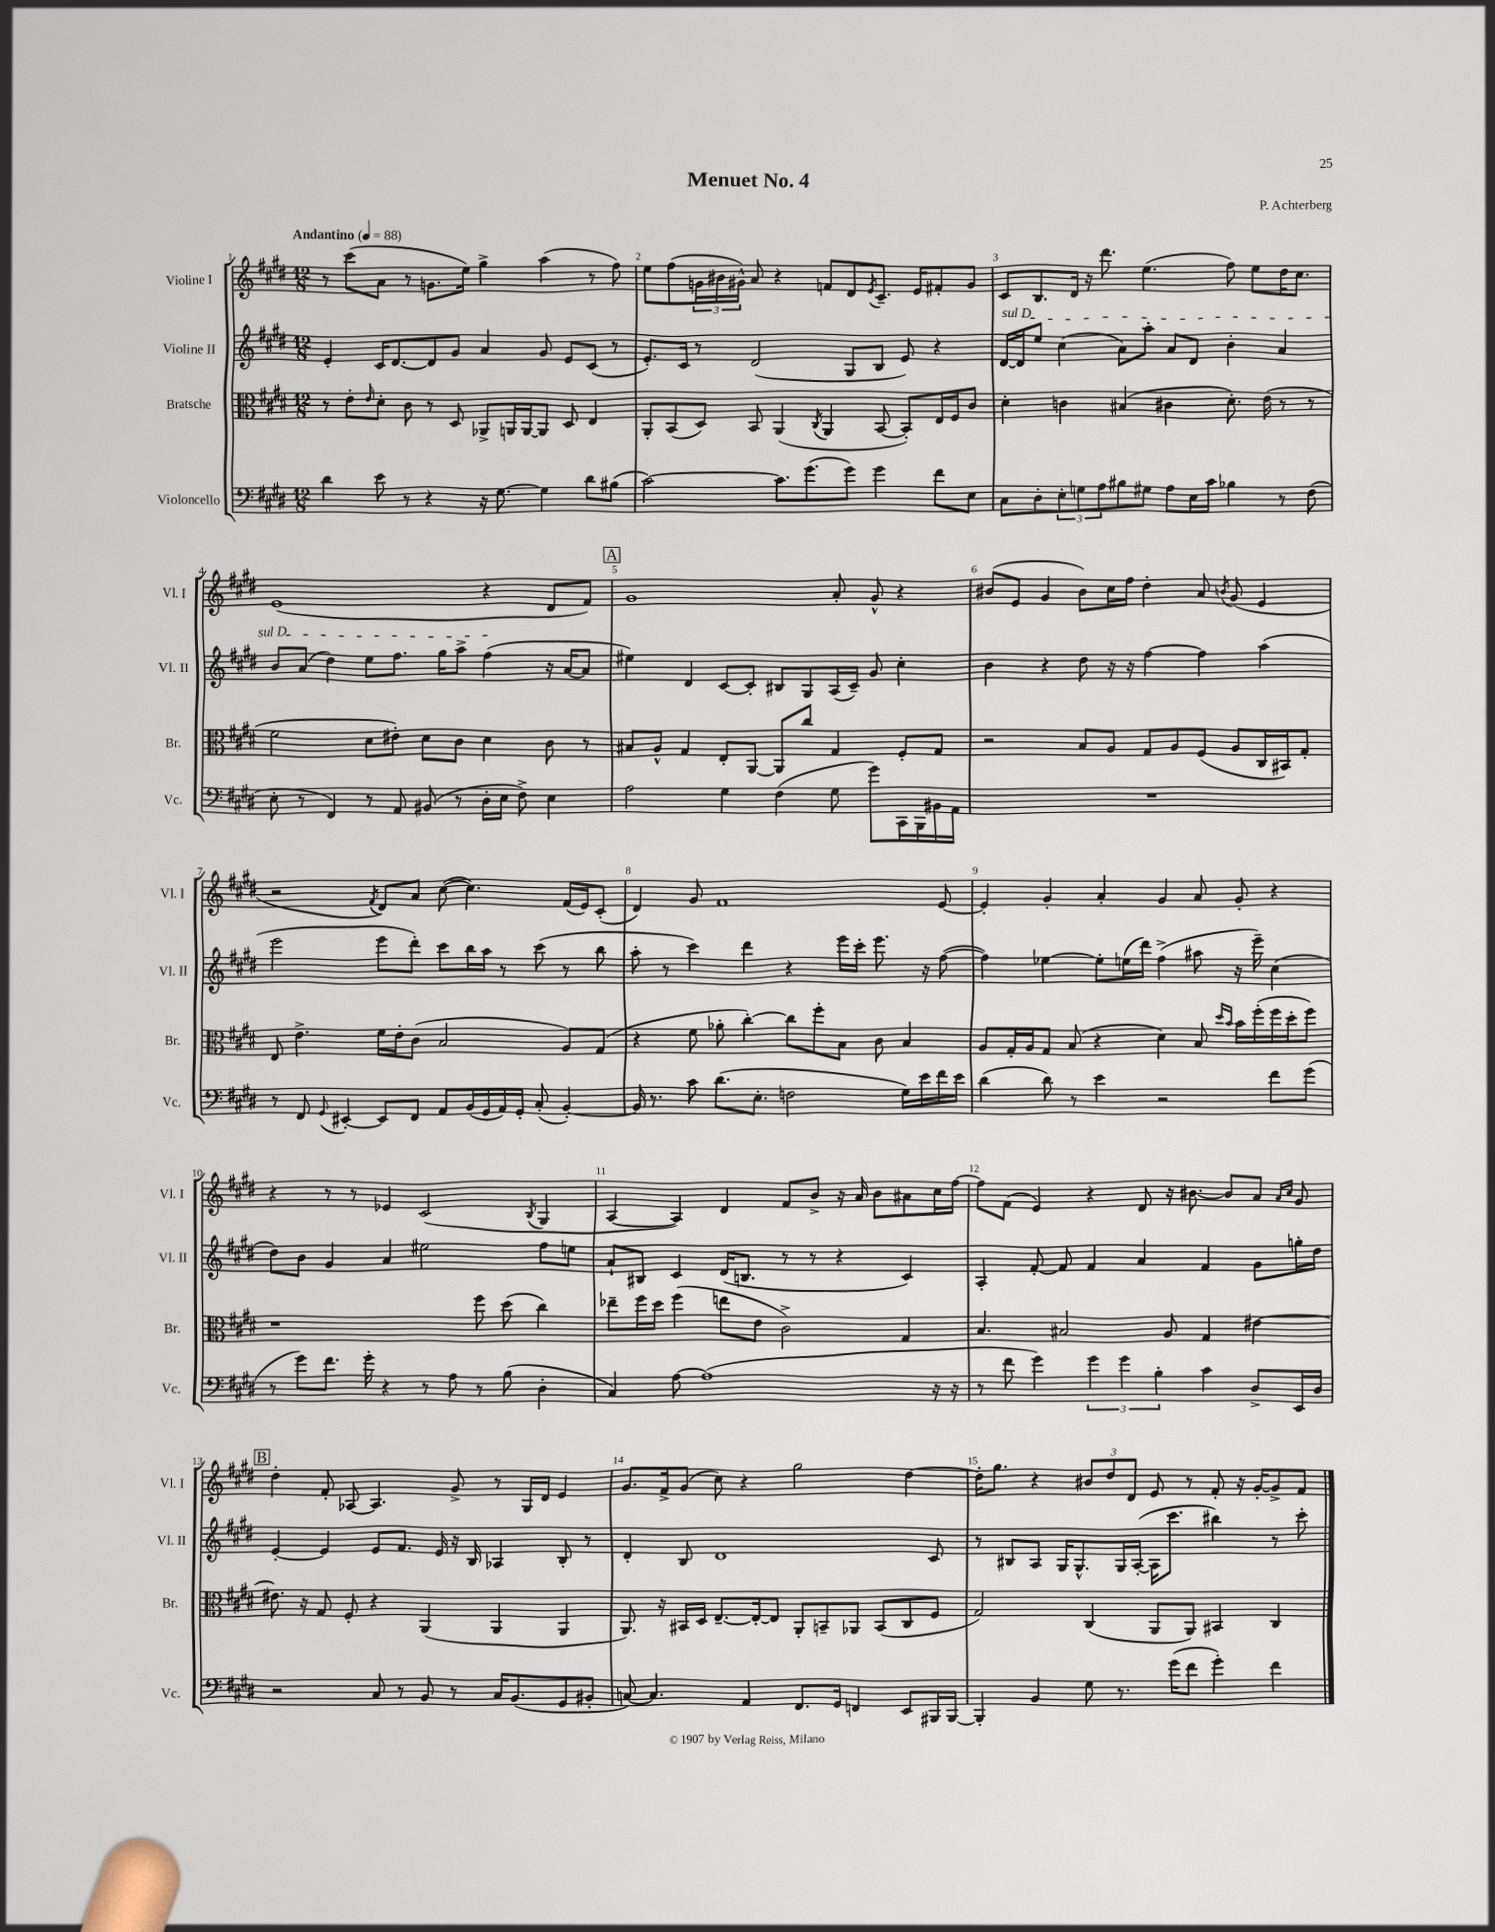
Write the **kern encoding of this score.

**kern	**kern	**kern	**kern
*part4	*part3	*part2	*part1
*staff4	*staff3	*staff2	*staff1
*I"Violoncello	*I"Bratsche	*I"Violine II	*I"Violine I
*I'Vc.	*I'Br.	*I'Vl. II	*I'Vl. I
*clefF4	*clefC3	*clefG2	*clefG2
*k[f#c#g#d#]	*k[f#c#g#d#]	*k[f#c#g#d#]	*k[f#c#g#d#]
*M12/8	*M12/8	*M12/8	*M12/8
*MM88	*MM88	*MM88	*MM88
=1	=1	=1	=1
!	!	!	!LO:TX:a:B:t=Andantino
4d#\	8r	4e'/	8r
.	8e'\L	.	(8ccc#\L
.	16qqe/	.	.
8e\	8d#'\J	16c#/KL	8a\J
.	.	[8.d#/	.
8r	8c#\	.	8r
4r	8r	8d#/]	8.gn\L
.	8D#/	8g#/J	.
.	.	.	16ee\Jk)
16r	8AA-X^/L	4a/	4gg#^\
[8.G#\	.	.	.
.	16AAn/L	.	.
.	[16AA/J	.	.
4G#\]	8AA/J]	8g#/	(4aa\
.	8D#/	8e/L	.
8d#\L	4E/	(8c#/J	8r
(8B#X\J	.	8r	8ff#\)
=2	=2	=2	=2
[2c#\)	8AA'/L	8.e'/L)	8ee\L
.	(8BB/	.	(8ff#\
.	.	16c#/Jk	.
.	8D#/J)	8r	24gn\L
.	.	.	24b#X\
.	.	.	24g#X^^\JJ)
.	8BB/	(2d#/	8a/
8.c#\L]	(4AA/	.	4r
(8.g#\	.	.	.
.	8qC#/	.	.
.	4AA/	.	8fn/L
8g#\J)	.	8G#/L	8d#/
.	.	.	8qe/
4g#\	[8BB/	8B/J	8.c#~/J
.	8BB'/L])	8e/)	.
.	.	.	16e/KL
8f#\L	16E/L	4r	8f#X'/
.	16F#/J	.	.
8E\J	8c#/J	.	8g#/J
=3	=3	=3	=3
!	!	!LO:TX:a:i:t=sul D	!
8C#\L	4d#'\	[16d#/LL	8c#/L
.	.	16d#/J]	.
8D#'\	.	8ee/J	8.B/
12E'\	4cn\	(4cc#\	.
.	.	.	16d#/Jk
12Gn\	.	.	.
.	.	.	16r
12A\	.	.	.
.	.	.	8.ddd#\
8B#X\	(4B#X/	8a\L)	.
8G#X\J	.	8aa'\J	(4.ee\
8A\L	4c#X\	8a/L	.
16E\L	.	8d#/J	.
16c#\JJ	.	.	.
4B-X\	8.d#'\)	4b'\	8ff#\)
.	.	.	8ee\L
.	(16e\	.	.
8r	8r	4a/	16dd#\K
.	.	.	8.cc#\J
(8F#\	8r	.	.
!!LO:LB:g=z
=4	=4	=4	=4
8E'\	2f#\	8b/L	(1e
8r	.	(8a/J	.
4FF#/)	.	4dd#\)	.
8r	8d#\L	8ee\L	.
8AA/	8e#X'\J)	8.ff#\J	.
(8BB#X/	8d#\L	.	.
.	.	16gg#\KL	.
8r	8c#\J	8aa^\J	.
16D#'\LL	4d#\	(4ff#\	4r
16E\JJ	.	.	.
8F#^\)	.	.	.
4E\	8c#\	16r	8d#/L
.	.	[16a/KL	.
.	8r	8a/J]	8f#/J)
!!LO:REH:place=s1:t=A
=5	=5	=5	=5
2A\	8B#X/L	4ee#X\)	1g#
.	8A^^/J	.	.
.	4G#/	4d#/	.
4G#\	8E'/L	[8c#/L	.
.	[8AA/J	8c#'/J]	.
(4F#\	8AA/L]	8B#X/L	.
.	8cc#/J	8G#/	.
8G#\	4G#/	(16A/L	8a'/
.	.	16c#~/JJ)	.
8g#\L)	.	8g#/	8g#^^/
16CC#\L	8F#'/L	4cc#'\	4r
16BBB\	.	.	.
16BB#X\	8G#/J	.	.
16AA\JJ	.	.	.
=6	=6	=6	=6
1.r	2r	4b\	(8b#X/L
.	.	.	8e/J
.	.	4r	4g#/
.	8B/L	8dd#\	8b#\L)
.	8A/J	16r	16cc#\L
.	.	16r	16ff#\JJ
.	8G#/L	[4ff#\	4dd#'\
.	8A/	.	.
.	(8F#/J	4ff#\]	8a/
.	.	.	8qbn/
.	8A/L	.	(8g#/
.	16C#/L	(4aa\	4e/
.	16BB#X/J)	.	.
.	8G#'/J	.	.
!!LO:LB:g=z
=7	=7	=7	=7
8r	8E/	2eee\	2r
8FF#/	4.e^\	.	.
8qqGG#/	.	.	.
[4EE#X'/	.	.	.
.	.	.	8qf#/
8EE#/L]	16f#\LL	8eee\L	8d#/L)
.	16e'\J	.	.
8FF#/J	(8c#\J	8ddd#'\J)	8a/J
8AA/L	2B/	8ccc#\L	([8cc#\
(16BB/L	.	16bb\L	4.cc#\])
16GG#/	.	16aa\JJ	.
16AA/)	.	8r	.
16GG#'/JJ	.	.	.
(8C#'/	.	(8ccc#\	.
[4BB'/)	8A/L)	8r	(16f#/LL
.	.	.	16e/J)
.	(8G#/J	8bb\	(8c#'/J
=8	=8	=8	=8
16BB/]	4r	8aa'\	4d#/)
8.r	.	.	.
.	.	8r	.
8c#\	8f#\	4ccc#\)	8g#/
(8.d#\L	8a-X'\	.	1f#
.	[4cc#'\)	4ddd#\	.
8.E'\J	.	.	.
2Fn\	8cc#\L]	4r	.
.	8ff#'\	.	.
.	8B\J	16eee\LL	.
.	.	16ccc#'\JJ	.
.	8c#\	8.eee\	.
16G#\LL)	4B/	.	.
16e\	.	16r	.
16f#\	.	([8ff#\	[8e/
16e\JJ	.	.	.
=9	=9	=9	=9
(4d#\	8A/L	4ff#\])	4e'/]
.	16G#'/L	.	.
.	16A/J	.	.
8d#\)	8G#/J	[4ee-X\	4g#'/
8r	(8B/	.	.
4e\	4r	8ee-'\L]	4a'/
.	.	(16een\L	.
.	.	16ddd#\JJ)	.
2r	4d#\)	(4ff#^\	4g#/
.	8B/	8aa#X\	8a/
.	16qqdd#/LL	.	.
.	16qqb/JJ	.	.
.	16b\LL	16r	8g#'/
.	(16ff#'\	16eee~\)	.
8f#\L	16ff#\	(4cc#\	4r
.	16dd#'\J	.	.
(8g#\J	8ff#\J)	.	.
!!LO:LB:g=z
=10	=10	=10	=10
8r	1r	8dd#\L)	4r
8g#\L)	.	8b\J	.
8.f#\J	.	4g#/	8r
.	.	.	8r
16g#'\	.	.	.
4r	.	4a/	4e-X/
8r	.	2ee#X\	(2c#/
8A\	.	.	.
8r	8ff#\	.	.
(8B\	(8dd#\	.	.
.	.	.	8qB/
4D#'\	4cc#\)	8ff#\L	4G#/
.	.	8een\J	.
=11	=11	=11	=11
4C#/)	8ee-X~\L	8a`/L	[4A/
.	16ff#\L	8B#X/J	.
.	16dd#\JJ	.	.
[8A\	(4ff#\	4c#/	4A/])
(1A]	.	.	.
.	8een\L	(16d#/KL	4d#/
.	.	8.Bn/J	.
.	8e\J	.	.
.	2c#^\)	8r	8f#/L
.	.	8r	8b^/J
.	.	4r	16r
.	.	.	16a/
.	.	.	8b\L
.	4G#/	4c#/)	8a#X\
16r	.	.	16cc#\L
16r	.	.	[16ff#\JJ
=12	=12	=12	=12
8r	4.B/	4A'/	8ff#\L]
8f#\	.	.	(8f#\J
4g#\)	.	[8f#'/	4e/)
.	2B#X/	8f#/]	.
6g#\	.	4f#/	4r
6g#\	.	.	.
.	.	4a/	8d#/
6B'\	.	.	.
.	8A/	.	16r
.	.	.	[8.b#X\
4c#\	4G#/	4f#/	.
.	.	.	8b#/L]
8D#^/L	[4e#X\	8g#\L	8a/J
.	.	.	16qqa/LL
.	.	.	16qqcc#/JJ
16EE/L	.	16ggn'\L	8g#/
16D#/JJ	.	16dd#\JJ	.
!!LO:LB:g=z
!!LO:REH:place=s1:t=B
=13	=13	=13	=13
2r	8.e#X\]	[4e'/	4dd#'\
.	16r	.	.
.	8G#/	4e/]	8f#'/
.	8F#'/	.	[8A-X/
8C#/	4r	8e/L	4.A-/]
8r	.	8.f#/J	.
8BB/	(4AA/	.	.
.	.	16e/	.
8r	.	16r	8g#^/
.	.	16B/	.
16C#/KL	4AA/	4A-X/	8r
(8.BB/	.	.	.
.	.	.	16G#/LL
.	.	.	16d#/JJ
8GG#/	4AA/	8B'/	4e/
8BB#X'/J	.	8r	.
=14	=14	=14	=14
[8Cn/)	8.AA/)	4d#'/	8.g#/L
4.C/]	.	.	.
.	16r	.	16f#^/k
.	16BB#X/LL	8B/	(8g#/J
.	16D#/JJ	.	.
.	[8.E~/L	1d#	8cc#\)
4AA/	.	.	4r
.	16E'/k_	.	.
.	8E/J]	.	.
8.FF#/L	8AA'/L	.	2gg#\
.	8BBn~/	.	.
16GG#/Jk	.	.	.
4FFn/	8AA-X/J	.	.
.	(8BB/L	.	.
8EE/L	8C#/	.	[4dd#\
16BBB#X/L	8F#/J	8c#/	.
[16BBB#/JJ	.	.	.
=15	=15	=15	=15
4BBB#'/]	2G#/)	8r	16dd#'\KL]
.	.	.	8.gg#\J
.	.	8B#X/L	.
4BB/	.	8A/J	4r
.	.	16G#/KL	.
.	.	8.G#^^/	.
8G#\	(4C#/	.	12b#X/L
.	.	.	12dd#/
8.r	.	16G#/L	.
.	.	.	12d#/J
.	.	([16A'/JJ	.
.	8AA/L	16A\KL]	8e/
(16g#\KL	.	8.ccc#\J	.
8f#\J	8AA/J)	.	8r
4g#'\)	4BB#X/	4bb#X\)	8f#'/
.	.	.	16r
.	.	.	[16g#'/KL
4f#\	4C#/	8r	8g#^/]
.	.	8ccc#'\	8f#/J
==	==	==	==
*-	*-	*-	*-
